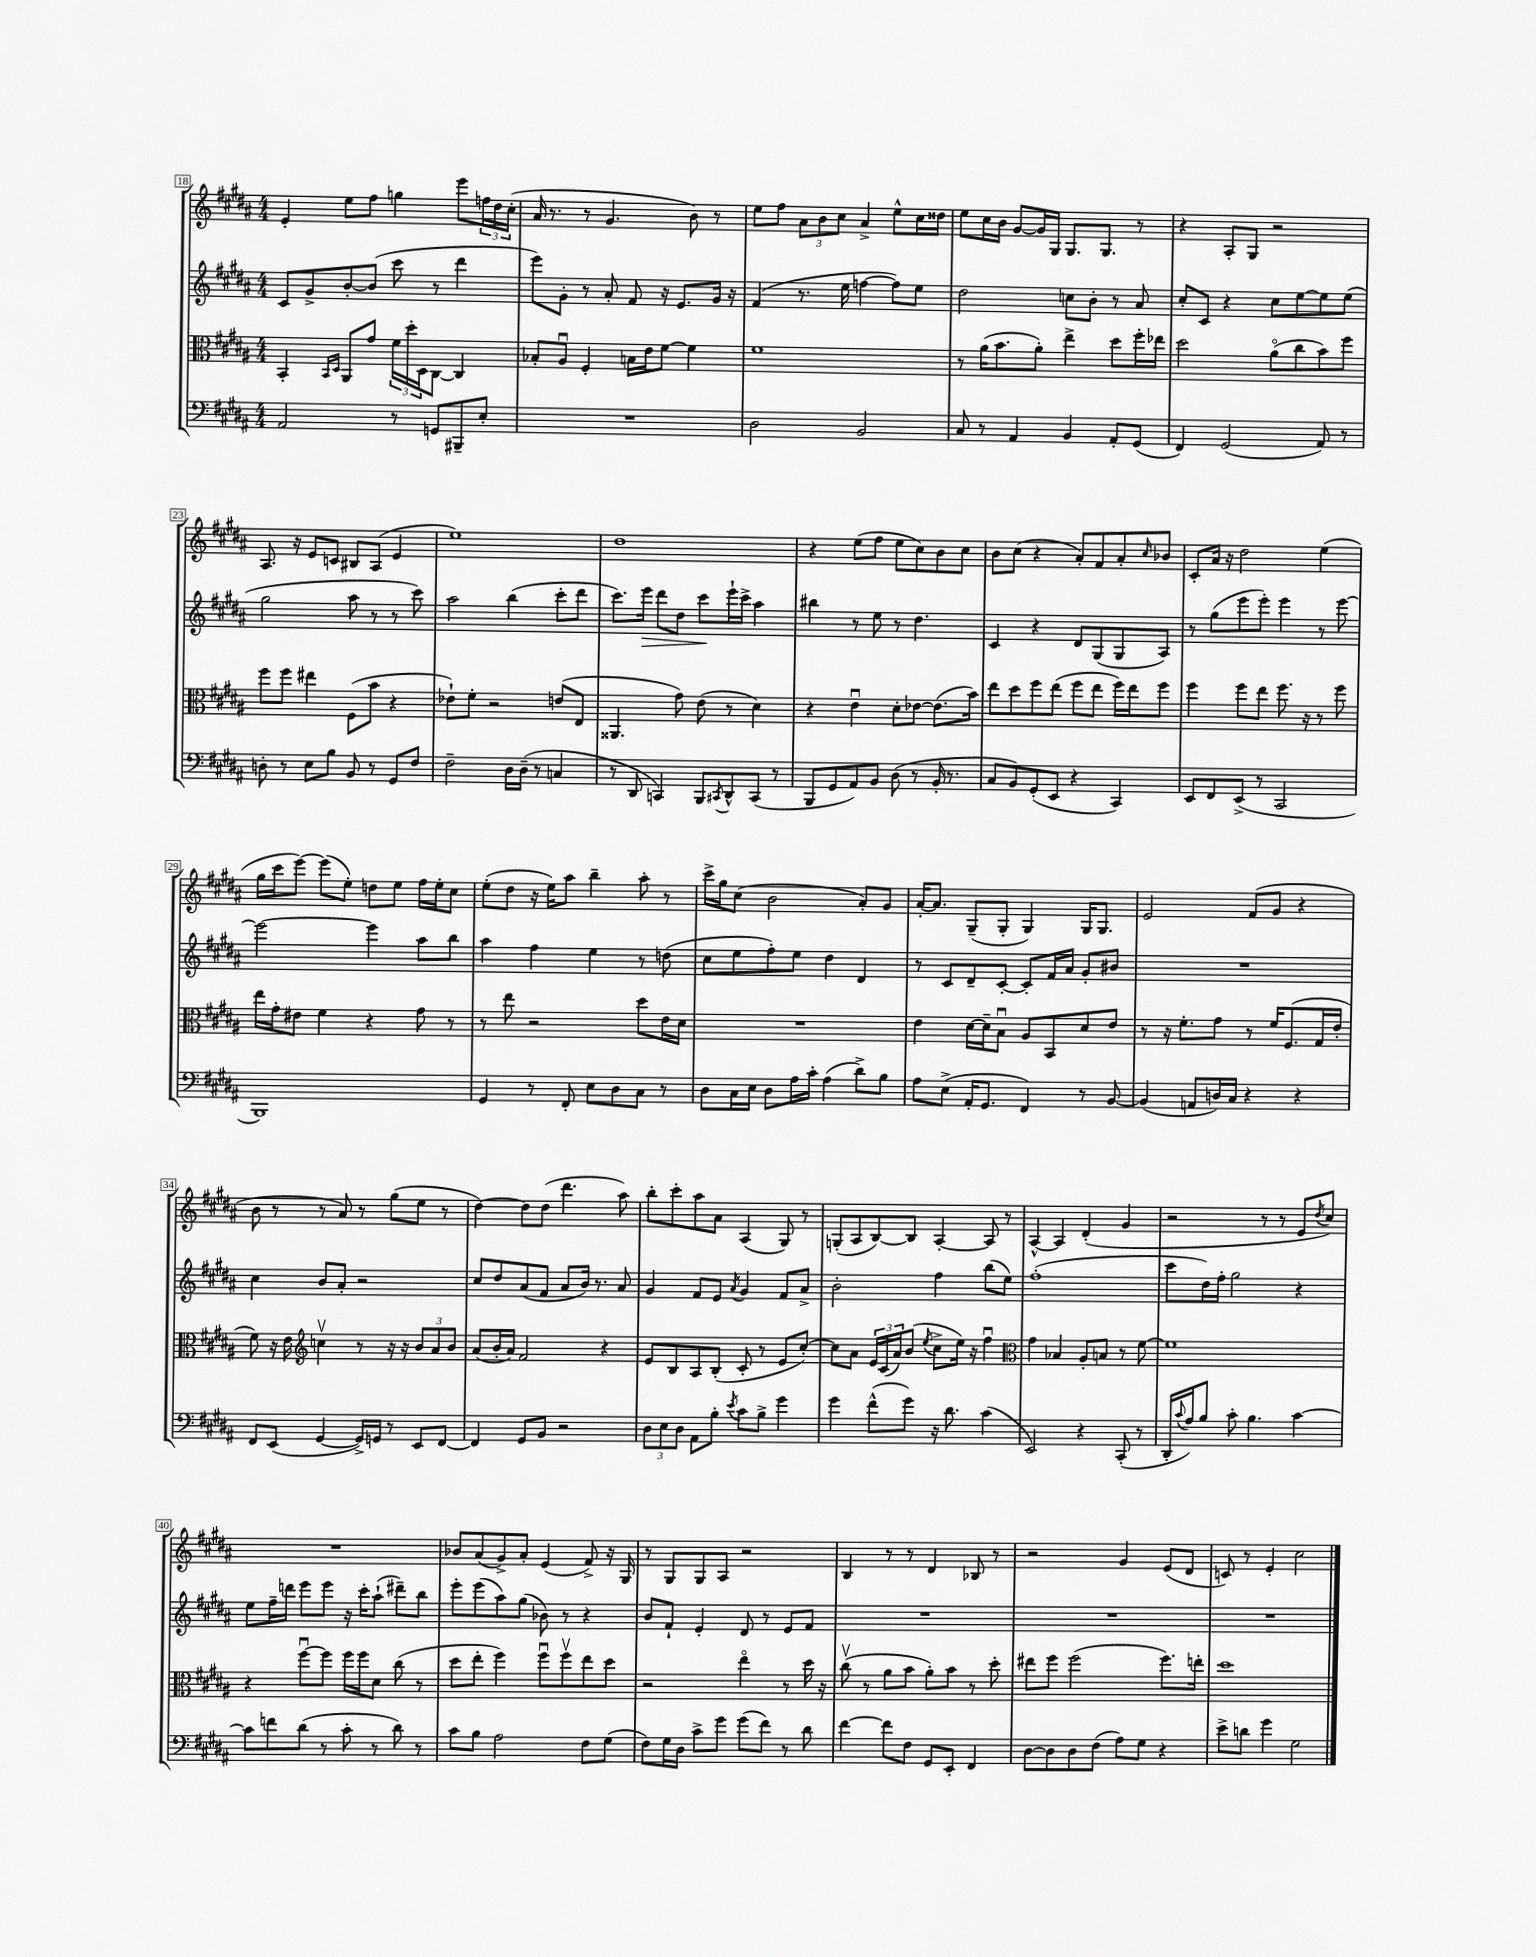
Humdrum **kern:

**kern	**kern	**kern	**dynam	**kern
*part4	*part3	*part2	*part2	*part1
*staff4	*staff3	*staff2	*staff2	*staff1
*clefF4	*clefC3	*clefG2	*	*clefG2
*k[f#c#g#d#a#]	*k[f#c#g#d#a#]	*k[f#c#g#d#a#]	*	*k[f#c#g#d#a#]
*M4/4	*M4/4	*M4/4	*	*M4/4
=18	=18	=18	=18	=18
2AA#/	4BB'/	8c#/L	.	4e'/
.	.	8g#^/	.	.
.	16qqBB/LL	.	.	.
.	16qqD#/JJ	.	.	.
.	8AA#/L	[8b'/	.	8ee\L
.	8g#/J	(8b/J]	.	8ff#\J
8r	24f#\LL	8ccc#\	.	4ggn\
.	24dd#'\	.	.	.
.	24D#\J	.	.	.
8GGn/L	[8C#\J	8r	.	.
8BBB#X~/	4C#/]	4ddd#\	.	8eee\L
8E'/J	.	.	.	24ffn\L
.	.	.	.	24dd#\
.	.	.	.	(24cc#'\JJ
=19	=19	=19	=19	=19
1r	8B-X'/L	8eee\L)	.	16a#/
.	.	.	.	8.r
.	8A#u/J	8g#'\J	.	.
.	4F#'/	8r	.	8r
.	.	8a#'/	.	4.g#/
.	16Bn\LL	8f#/	.	.
.	16e\J	.	.	.
.	[8f#\J	16r	.	.
.	.	8.e/L	.	.
.	4f#\]	.	.	8b\)
.	.	16g#/Jk	.	8r
.	.	16r	.	.
=20	=20	=20	=20	=20
2D#\	1f#	(4f#/	.	8ee\L
.	.	.	.	8ff#\J
.	.	8.r	.	12a#\L
.	.	.	.	12b\
.	.	.	.	12cc#\J
.	.	16ee\	.	.
2BB/	.	[4ffn\	.	4a#^/
.	.	8ff\L])	.	8ee^^\L
.	.	8ee\J	.	16cc#\L
.	.	.	.	16dd##X\JJ
=21	=21	=21	=21	=21
8C#/	8r	2dd#\	.	8ee\L
8r	(16a#\KL	.	.	16cc#\L
.	8.b\	.	.	16b\JJ
4AA#/	.	.	.	[8g#/L
.	8a#'\J)	.	.	16g#/L]
.	.	.	.	16G#/JJ
4BB/	4ee^\	8ccn\L	.	8.G#/L
.	.	8b'\J	.	.
.	.	.	.	8.G#/J
8AA#'/L	8dd#\L	8r	.	.
(8GG#/J	16ff#'\L	8a#/	.	8r
.	16ee-X\JJ	.	.	.
=22	=22	=22	=22	=22
4FF#/)	2dd#\	8cc#'/L	.	4r
.	.	8c#/J	.	.
(2GG#/	.	4r	.	8A#'/L
.	.	.	.	8G#/J
.	(8a#\L	8cc#\L	.	2r
.	8cc#\	[8ee\	.	.
8AA#/)	8b\)	8ee\]	.	.
8r	8ff#\J	(8ee\J	.	.
!!LO:LB:g=z
=23	=23	=23	=23	=23
8Dn'\	8ff#\L	2gg#\	.	8.A#/
8r	8ff#\J	.	.	.
.	.	.	.	16r
8E\L	4ee#X\	.	.	8e/L
8B\J	.	.	.	8cn/J
8BB/	(8F#\L	8aa#\	.	8B#X/L
8r	8b\J	8r	.	(8A#/J
8GG#/L	4r	8r	.	4e/
8F#/J	.	8ccc#\)	.	.
=24	=24	=24	=24	=24
2F#~\	8e-X`\L)	2aa#\	.	1ee)
.	8f#'\J	.	.	.
.	2r	.	.	.
16D#\LL	.	(4bb\	.	.
(16D#~\JJ	.	.	.	.
8r	.	.	.	.
4Cn/	(8en/L	8ccc#'\L	.	.
.	8E/J	8ddd#\J	.	.
=25	=25	=25	=25	=25
8r	4.AA##X/	8.ccc#\L)	.	1dd#
8DD#/	.	.	.	.
!	!	!	!LO:HP:b	!
.	.	16eee\Jk	>	.
4CCn/)	.	8ddd#\L	.	.
.	8g#\)	8dd#\J	.	.
8BBB/L	(8e\	8ccc#\L	.	.
8qCC#X/	.	.	.	.
8DD#^^/	8r	16eee`\L	]	.
.	.	16ccc#^\JJ	.	.
(8CC#/J	4d#\)	4aa#\	.	.
8r	.	.	.	.
=26	=26	=26	=26	=26
8BBB/L	4r	4bb#X\	.	4r
8GG#/	.	.	.	.
8AA#/)	4eu\	8r	.	(8ee\L
8BB/J	.	8ee\	.	8ff#\J
(8D#\	8d#'\L	8r	.	8ee\L
8r	[8e-X\J	4.dd#\	.	8cc#\)
16BB'/	(8.e-\L]	.	.	8b\
8.r	.	.	.	.
.	.	.	.	8cc#\J
.	16b\Jk)	.	.	.
=27	=27	=27	=27	=27
8C#/L	8ee\L	4c#/	.	8b\L
8BB/)	8dd#\	.	.	(8cc#\J
(8GG#'/	8ff#\	4r	.	4r
8EE/J	(8ee\J	.	.	.
4r	8ff#\L	8d#/L	.	8a#'/L)
.	8ee\J	(8G#/	.	8f#/
4CC#/)	16ff#\LL)	8G#/	.	8a#'/
.	16ee\J	.	.	.
.	.	.	.	16qqcc#/
.	8ff#\J	8A#/J)	.	8b-X/J
=28	=28	=28	=28	=28
8EE/L	4ff#\	8r	.	8c#'/L
8FF#/	.	(8gg#\L	.	16a#/Jk
.	.	.	.	16r
(8EE^/J	8ff#\L	8eee\	.	2dd#\
8r	8ee\J	8eee'\J)	.	.
2CC#/	8.ff#\	4eee\	.	.
.	16r	.	.	.
.	8r	8r	.	(4ee\
.	8ff#\	[8eee\	.	.
!!LO:LB:g=z
=29	=29	=29	=29	=29
1BBB)	16ee\LL	2eee\_	.	16gg#\LL
.	16g#'\J	.	.	16ccc#\J
.	8e#X\J	.	.	[8eee\J)
.	4f#\	.	.	(8eee\L]
.	.	.	.	8ee'\J)
.	4r	4eee\]	.	8ddn\L
.	.	.	.	8ee\J
.	8g#\	8aa#\L	.	16ff#\LL
.	.	.	.	16ee'\J
.	8r	8bb\J	.	8cc#\J
=30	=30	=30	=30	=30
4GG#/	8r	4aa#\	.	(8ee'\L
.	8ee\	.	.	8dd#\J
8r	2r	4ff#\	.	16r
.	.	.	.	16ee\KL)
8FF#'/	.	.	.	8aa#\J
8E\L	.	4ee\	.	4bb~\
8D#\	.	.	.	.
8C#\J	8dd#\L	8r	.	8aa#'\
8r	16e\L	(8ddn\	.	8r
.	16d#\JJ	.	.	.
=31	=31	=31	=31	=31
8D#\L	1r	8cc#\L	.	16ccc#^\LL
.	.	.	.	16gg#\J
16C#\L	.	8ee\	.	(8cc#\J
16E\JJ	.	.	.	.
8D#\L	.	8ff#'\)	.	2b\
16A#\L	.	8ee\J	.	.
16c#'\JJ	.	.	.	.
(4A#\	.	4dd#\	.	.
8d#^\L)	.	4d#/	.	8a#'/L)
8B\J	.	.	.	8g#/J
=32	=32	=32	=32	=32
8A#\L	4e\	8r	.	[16a#'/KL
.	.	.	.	8.a#/J]
(8E^\J	.	8c#/L	.	.
16AA#'/KL	[16d#\LL	8d#~/	.	(8G#~/L
8.GG#/J	16d#~\J]	.	.	.
.	8Bu\J	[8c#'/J	.	8G#'/J
4FF#/)	8A#/L	8c#'/L]	.	4G#/)
.	8BB/	16f#/L	.	.
.	.	16a#/JJ	.	.
8r	8d#/	8g#'/L	.	16G#/KL
.	.	.	.	8.G#/J
[8BB/	8e/J	8b#X/J	.	.
=33	=33	=33	=33	=33
(4BB/]	8r	1r	.	2e/
.	16r	.	.	.
.	8.f#'\L	.	.	.
8AAn/L	.	.	.	.
16Dn/L)	8g#\J	.	.	.
16C#/JJ	.	.	.	.
4r	8r	.	.	(8f#/L
.	16f#/KL	.	.	8g#/J
.	(8.F#/	.	.	.
4r	.	.	.	4r
.	16G#/L	.	.	.
.	16e'/JJ	.	.	.
!!LO:LB:g=z
=34	=34	=34	=34	=34
8FF#/L	8f#\)	4cc#\	.	8b\
(8EE/J	16r	.	.	8r
.	16e\	.	.	.
*	*clefG2	*	*	*
[4GG#/	4ccnv\	8b/L	.	8r
.	.	8a#'/J	.	8a#/)
16GG#^/LL])	8r	2r	.	8r
16GGn/JJ	.	.	.	.
8r	16r	.	.	(8gg#\L
.	16r	.	.	.
8EE/L	12b/L	.	.	8ee\J
.	12a#/	.	.	.
[8FF#/J	.	.	.	8r
.	12b/J	.	.	.
=35	=35	=35	=35	=35
4FF#/]	(8a#/L	8cc#/L	.	[4dd#\)
.	16b'/L	8dd#/	.	.
.	16a#/JJ)	.	.	.
8GG#/L	2f#/	(8a#/	.	8dd#\L]
8BB/J	.	8f#/J	.	(8dd#\J
2r	.	8a#/L	.	4.ddd#\
.	.	16b/Jk)	.	.
.	.	8.r	.	.
.	4r	.	.	.
.	.	8a#/	.	8aa#\)
=36	=36	=36	=36	=36
12D#\L	8e/L	4g#/	.	8bb'\L
12E\	.	.	.	.
.	8B/	.	.	8ccc#'\
12D#\J	.	.	.	.
8AA#\L	8A#/	8f#/L	.	8aa#\
8B'\J	(8B'/J	8e/J	.	8a#\J
8qe/	.	8qa#/	.	.
8c#\L	8c#'/	4g#/	.	(4A#/
8B^\J	8r	.	.	.
4g#\	8e/L	8f#/L	.	8G#/)
.	[8cc#'/J)	8a#^/J	.	8r
=37	=37	=37	=37	=37
4g#\	8cc#\L]	2b'\	.	(8Gn'/L
.	8a#\J	.	.	8A#/
(8f#^^\L	24e/LL	.	.	[8B/)
.	(24c#/	.	.	.
.	24a#/J)	.	.	.
8g#\J)	(8b/J	.	.	8B/J]
.	8qee/	.	.	.
16r	8cc#^\L	4ff#\	.	[4A#'/
8.d#\	.	.	.	.
.	16ee\Jk)	.	.	.
.	16r	.	.	.
(4c#\	4ff#u\	(8bb\L	.	8A#/]
.	.	8ee\J)	.	8r
=38	=38	=38	=38	=38
*	*clefC3	*	*	*
2EE/)	4g#\	(1ff#'	.	[4A#^^/
.	4B-X/	.	.	4A#/]
4r	8A#'/L	.	.	(4d#'/
.	8Bn/J	.	.	.
(8CC#'/	8r	.	.	4g#/
8r	[8f#\	.	.	.
=39	=39	=39	=39	=39
16DD#'/LL	1f#]	8ccc#\L	.	2r
8qqc#/	.	.	.	.
16A#/J)	.	.	.	.
8B/J	.	16dd#\L)	.	.
.	.	16ff#'\JJ	.	.
8c#'\	.	2gg#\	.	.
4.B\	.	.	.	.
.	.	.	.	8r
.	.	.	.	8r
[4c#\	.	4r	.	8e/L
.	.	.	.	8qdd#/
.	.	.	.	8cc#/J)
!!LO:LB:g=z
=40	=40	=40	=40	=40
8c#\L]	4r	8ee\L	.	1r
8fn\	.	16ff#~\L	.	.
.	.	16dddn\JJ	.	.
(8d#\J	[8ff#u\L	8eee\L	.	.
8r	8ff#\J]	8eee\J	.	.
8c#'\	16ff#\LL	16r	.	.
.	16ff#\J	16ccc#'\KL	.	.
8r	8d#\J	(8aa#`\J	.	.
8d#\)	(8cc#\	8ddd#X~\L)	.	.
8r	8r	8bb\J	.	.
=41	=41	=41	=41	=41
8c#\L	8dd#\L	8eee'\L	.	8b-X/L
8B\J	8ee'\J	(8eee\	.	(8a#/
2A#\	4ff#\)	8aa#\)	.	8g#^/)
.	.	(8gg#\J	.	8a#'/J
.	8ff#u\L	8b-X\)	.	(4e/
.	8ff#v\	8r	.	.
8F#\L	8ee\	4r	.	8f#^/)
(8G#\J	8dd#\J	.	.	16r
.	.	.	.	16G#/
=42	=42	=42	=42	=42
8F#\L)	2r	8b/L	.	8r
16G#\L	.	8f#`/J	.	8G#/L
16D#\JJ	.	.	.	.
8c#^\L	.	4e'/	.	8G#/
8g#\J	.	.	.	8A#/J
(8g#\L	4ee\	8d#/	.	2r
8f#\J)	.	8r	.	.
8r	8r	8e/L	.	.
8d#\	16dd#\	8f#/J	.	.
.	16r	.	.	.
=43	=43	=43	=43	=43
[4f#\	(8cc#v\	1r	.	4B/
.	8r	.	.	.
8f#\L]	8a#\L	.	.	8r
8F#\J	8b\J	.	.	8r
8GG#/L	8a#'\L)	.	.	4d#/
8EE'/J	8b\J	.	.	.
4FF#/	8r	.	.	8B-X/
.	8dd#'\	.	.	8r
=44	=44	=44	=44	=44
[8D#\L	8ee#X\L	1r	.	2r
8D#\]	8ff#\J	.	.	.
8D#\	(2ff#\	.	.	.
(8F#\J	.	.	.	.
8A#\L)	.	.	.	4g#/
8G#\J	.	.	.	.
4r	8.ff#\L)	.	.	(8e/L
.	.	.	.	8d#/J
.	16een'\Jk	.	.	.
=45	=45	=45	=45	=45
8e^\L	1dd#	1r	.	8cn/)
8dn\J	.	.	.	8r
4g#\	.	.	.	4e'/
2G#\	.	.	.	2cc#\
==	==	==	==	==
*-	*-	*-	*-	*-
